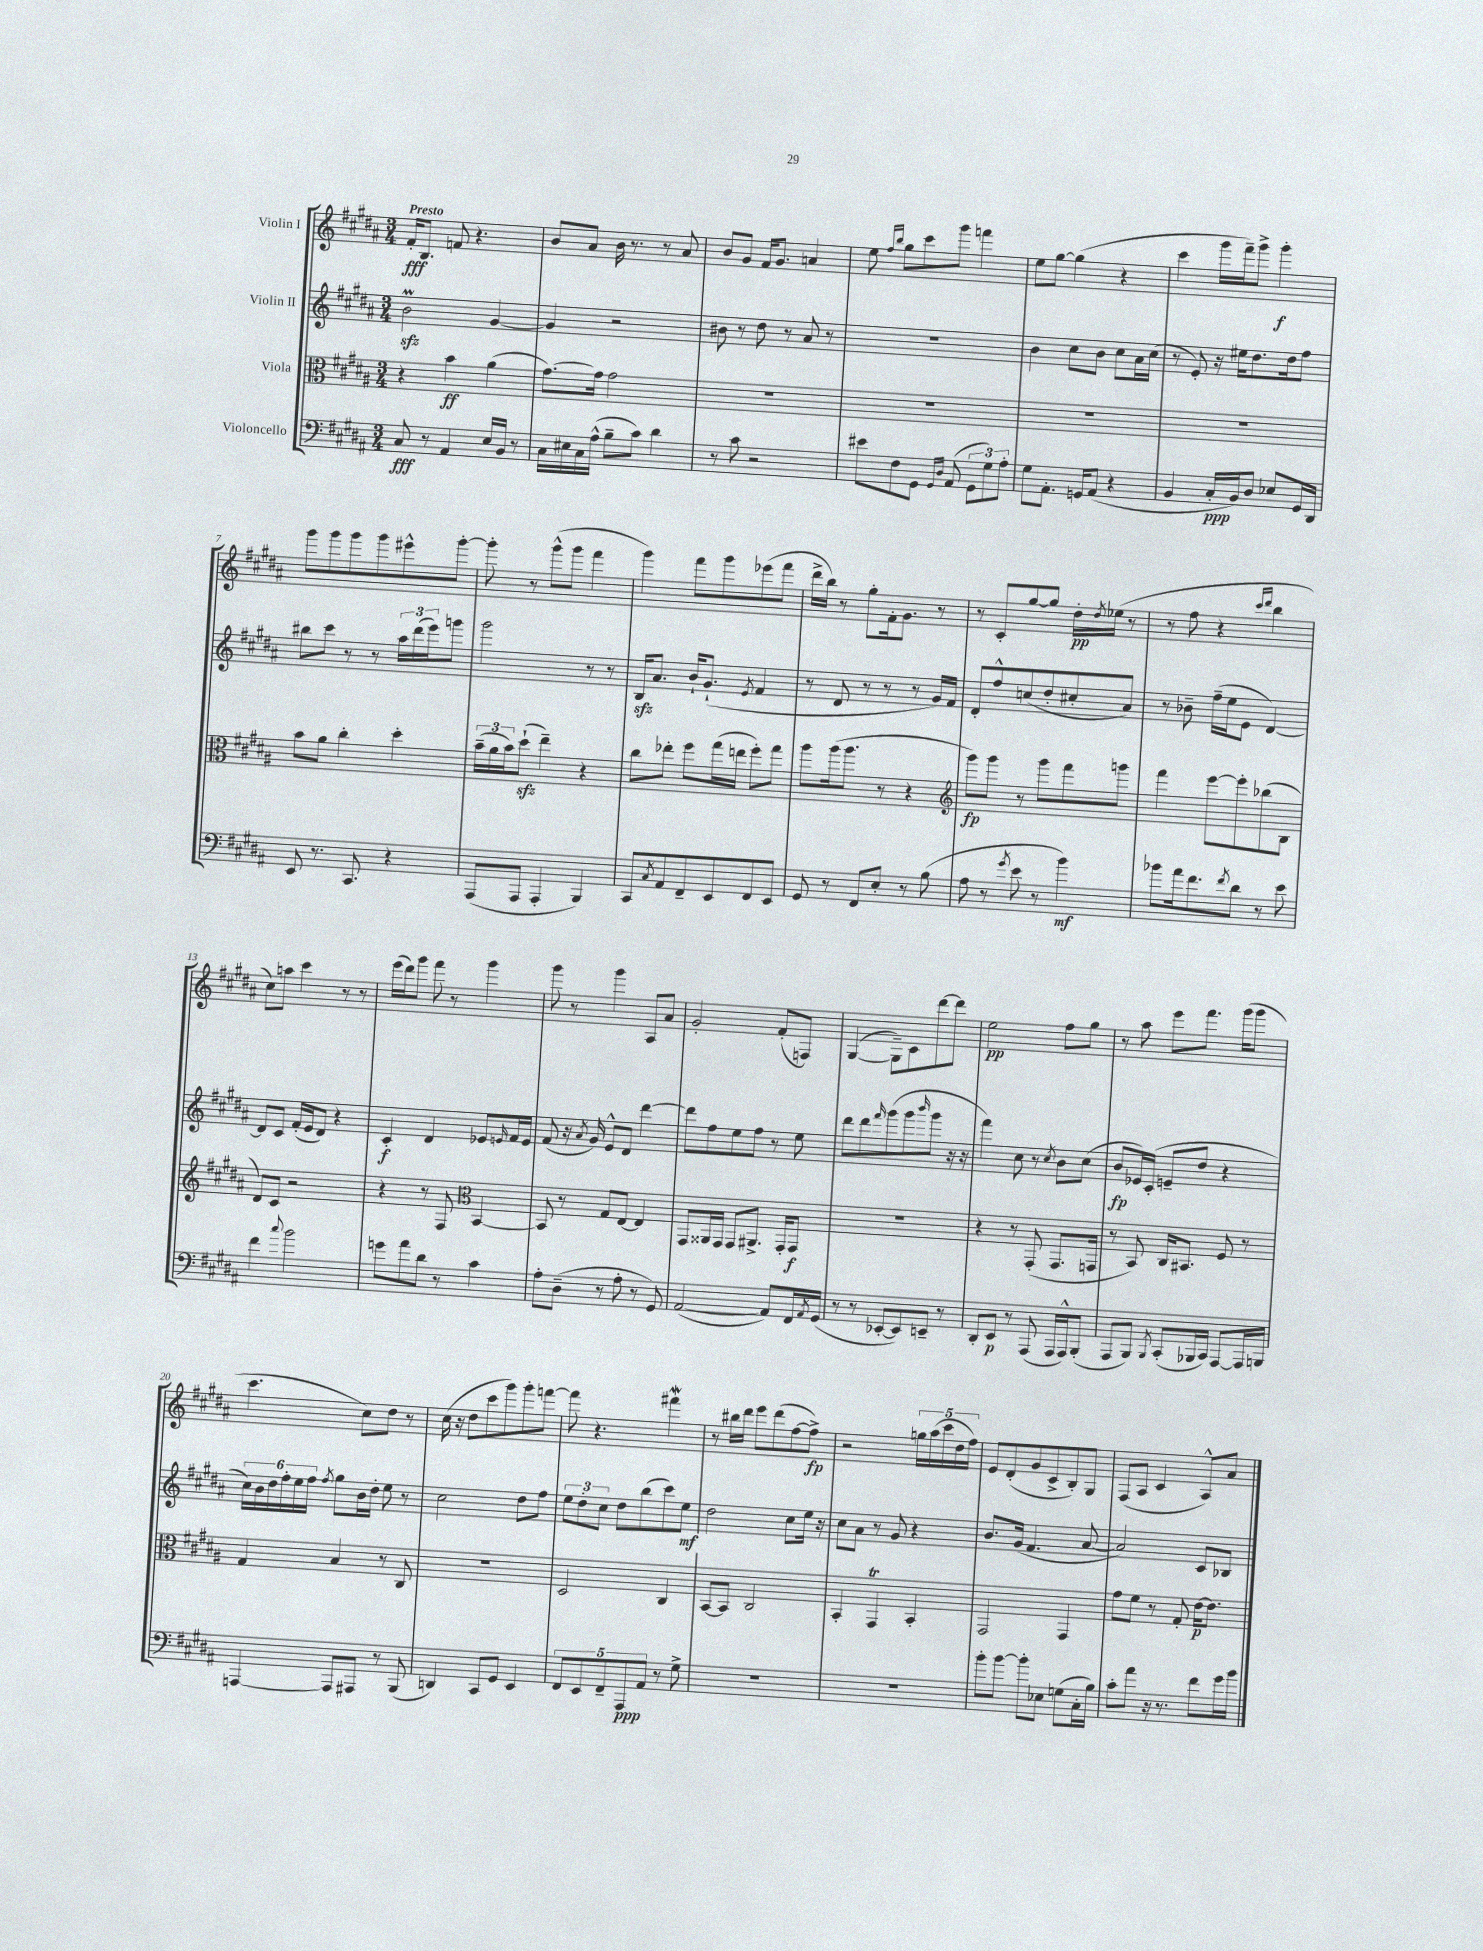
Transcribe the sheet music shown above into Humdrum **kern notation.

**kern	**kern	**kern	**kern
*staff4	*staff3	*staff2	*staff1
*clefF4	*clefC3	*clefG2	*clefG2
*k[f#c#g#d#a#]	*k[f#c#g#d#a#]	*k[f#c#g#d#a#]	*k[f#c#g#d#a#]
*M3/4	*M3/4	*M3/4	*M3/4
8C#	4r	2b	16f#'
.	.	.	8.B
8r	.	.	.
4AA#	4b	.	8f
.	.	.	4.r
16E	(4a#	[4g#	.
16BB	.	.	.
8r	.	.	.
=	=	=	=
16C#	[8.g#)	4g#]	8b
16E#	.	.	.
16C#	.	.	8a#
(16A#^^	16g#]	.	.
8B~	2g#	2r	16b
.	.	.	8.r
8c#)	.	.	.
4d#	.	.	8r
.	.	.	8a#
=	=	=	=
8r	2.r	8b#	8b
8c#	.	8r	8g#
2r	.	8dd#	16f#
.	.	.	8.g#
.	.	8r	.
.	.	8a#	4a
.	.	8r	.
=	=	=	=
8e#	2.r	2.r	8ee
.	.	.	16qqff#
.	.	.	16qqbb
8F#	.	.	8gg#
8GG#	.	.	8ccc#
16qqGG#	.	.	.
16qqD#	.	.	.
(8AA#	.	.	8ggg#
12GG#	.	.	4fff
12G#)	.	.	.
12A#'	.	.	.
=	=	=	=
8G#	2.r	4b	8ee
8.AA#'	.	.	[8gg#
.	.	8cc#	(4gg#]
16GG	.	.	.
(8AA#	.	8b	.
4r	.	8cc#	4r
.	.	16a#	.
.	.	(16cc#	.
=	=	=	=
4BB	2.r	8r	4ccc#
.	.	8e')	.
16C#'	.	16r	16ggg#
16BB)	.	16ee#	16fff#~)
8D#	.	8.dd#	8ggg#^
8E-	.	.	4ggg#'
.	.	16dd#	.
16GG#	.	8ff#	.
16DD#	.	.	.
=	=	=	=
8EE	8b	8bb#	8ggg#
8.r	8a#	8ccc#	8ggg#
.	4cc#'	8r	8ggg#
8.CC#	.	.	.
.	.	8r	8ggg#
4r	4dd#'	24aa#	8eee#^^
.	.	(24ddd#	.
.	.	24eee)	.
.	.	8ggg	[8ggg#'
=	=	=	=
(8AAA#	(24b~	2ggg#	8ggg#']
.	24a#	.	.
.	24b)	.	.
8AAA#	(8dd#`	.	8r
4AAA#'	4ee~)	.	(8ggg#^^
.	.	.	8ggg#
4BBB)	4r	8r	4fff#
.	.	8r	.
=	=	=	=
8CC#	8cc#	16B	4ggg#)
.	.	8.a#	.
8qC#	.	.	.
8AA#	8ee-'	.	.
8FF#~	8ff#	16b`	8fff#
.	.	(8.g#`	.
8EE	(16gg#	.	8ggg#
.	16ee	.	.
.	.	8qe	.
8FF#	8ff#')	4f#	(8eee-
8EE	8gg#	.	8fff#
=	=	=	=
8GG#	8aa#	8r	16ddd#^
.	.	.	16bb)
8r	(16aa#	8d#	8r
.	8.aa#	.	.
8FF#	.	8r	8gg#'
8E'	8r	8r	16f#'
.	.	.	8.g#
8r	4r	8r	.
(8B	.	16g#)	8r
.	.	16f#	.
=	=	=	=
*	*clefG2	*	*
8A#	8ggg#)	8d#'	8r
8r	8ggg#	8ff#^^	8c#'
8qg#	.	.	.
8e	8r	(8cc	[8gg#
8r	8ggg#	8dd#'	8gg#]
4b)	8fff#	8cc#'	16dd#'
.	.	.	8qdd#
.	.	.	(16ee-
.	8ggg	8a#)	8r
=	=	=	=
8b-	4fff#	8r	8r
16a#	.	8b-~	8ff#
8.f#	.	.	.
.	[8eee	(16ff#~	4r
.	.	16ee	.
8qf#	.	.	.
8d#	8eee']	8e	.
.	.	.	16qqccc#
.	.	.	16qqddd#
8r	(8bb-	[4d#)	4bb
8e	8B	.	.
=	=	=	=
4f#	8d#)	8d#]	8cc#)
.	8c#	8c#	8aa
8qqcc#	.	.	.
2b	2r	(16f#'	4ccc#
.	.	16e	.
.	.	8d#)	.
.	.	4r	8r
.	.	.	8r
=	=	=	=
8g	4r	4c#'	(16eee
.	.	.	16ddd#)
8a#	.	.	8ggg#
8d#	8r	4d#	8fff#
8r	8F#	.	8r
*	*clefC3	*	*
4c#	[4BB	8e-	4ggg#
.	.	16qqe	.
.	.	16f#	.
.	.	16e	.
=	=	=	=
8A#'	8BB]	(8f#	8ggg#
(8D#~	8r	16r	8r
.	.	8qa#	.
.	.	16g#)	.
8r	8G#	8e^^	4ggg#
8A#'	[8E	8d#	.
8r	4E]	[4ddd#	8A#
8GG#)	.	.	8a#
=	=	=	=
([2AA#	8GG#	8ddd#]	2g#'
.	16AA##	8ff#	.
.	16GG#	.	.
.	8GG#	8ee	.
.	8.AA#^	8ff#	.
8AA#])	.	8r	(8f#'
.	16GG#'	.	.
16FF#	8GG#	8ee	8F)
8qAA#	.	.	.
(16GG#	.	.	.
=	=	=	=
8r	2.r	8ddd#	([4G#
8r	.	8ddd#	.
.	.	16qqfff#	.
[8EE-'	.	(8ggg#	8G#~])
8EE-])	.	8ggg#	8c#
.	.	16qqbbb	.
8EE~	.	8ggg#	[8ddd#
8r	.	16r	8ddd#]
.	.	16r	.
=	=	=	=
8DD#'	4r	4fff#)	2ee
8EE	.	.	.
8r	8r	8cc#	.
(8AAA#	(8GG#'	8r	.
.	.	8qcc#	.
16AAA#	8.GG#	8b	8ff#
16AAA#^^)	.	.	.
(8BBB'	.	(8cc#	8gg#
.	16GG	.	.
=	=	=	=
8AAA#	8r	8b	8r
8BBB)	8BB)	16e-)	8aa#
.	.	(16c#'	.
8qBBB	.	.	.
(8CC#'	16C#	8e~	8eee
.	8.BB#	.	.
16BBB-	.	8dd#	8.fff#
16CC#)	.	.	.
[8AAA#	8F#	4r	.
.	.	.	(16ggg#
16AAA#]	8r	.	8ggg#
16BBB	.	.	.
=	=	=	=
[4AAA	4G#	24cc#)	4.ccc#
.	.	24b	.
.	.	24dd#	.
.	.	24ff#'	.
.	.	24ee	.
.	.	24ff#	.
.	.	8qff#	.
8AAA]	4B	8gg#	.
8AAA#	.	16b	8cc#)
.	.	16dd#'	.
8r	8r	8ee	8dd#
(8BBB	8C#	8r	8r
=	=	=	=
4DD)	2.r	2cc#	(16cc#
.	.	.	16r
.	.	.	8dd#
8CC#	.	.	8ccc#
8GG#	.	.	8ggg#)
4EE	.	8dd#	8ggg#'
.	.	8ff#	[8fff
=	=	=	=
10FF#	2D#	12ee	8fff]
.	.	12dd#'	.
10EE	.	.	.
.	.	.	4.r
.	.	12cc#	.
10FF#~	.	.	.
.	.	8dd#	.
10AAA#	.	.	.
.	.	(8bb	.
10AA#	.	.	.
8r	4C#	8ccc#)	4fff#
8G#^	.	8ee	.
=	=	=	=
2.r	[8BB	2dd#	8r
.	8BB]	.	16bb#
.	.	.	16ddd#
.	2C#	.	8eee
.	.	.	(8ddd#
.	.	8cc#	[8ff#
.	.	16ee	8ff#^])
.	.	16r	.
=	=	=	=
2.r	4BB'	8cc#	2r
.	.	8a#	.
.	4GG#	8r	.
.	.	8g#	.
.	4BB'	4r	20gg
.	.	.	(20aa#
.	.	.	20ccc#
.	.	.	20dd#
.	.	.	20ff#)
=	=	=	=
8b'	2GG#	8.b	8e
[8b	.	.	(8d#'
.	.	(16g#	.
8b']	.	4.f#	8g#
8E-	.	.	8c#^
(8G	4GG#	.	8B')
16C#'	.	[8a#	8G#
16B)	.	.	.
=	=	=	=
8c#'	8g#	2a#])	(8F#
8a#	8f#	.	8A#
16r	8r	.	4c#
8.r	.	.	.
.	8G#'	.	.
8f#	[16e	8c#	8A#^^)
.	8.e]	.	.
16g#	.	8B-	8a#
16b	.	.	.
==	==	==	==
*-	*-	*-	*-
